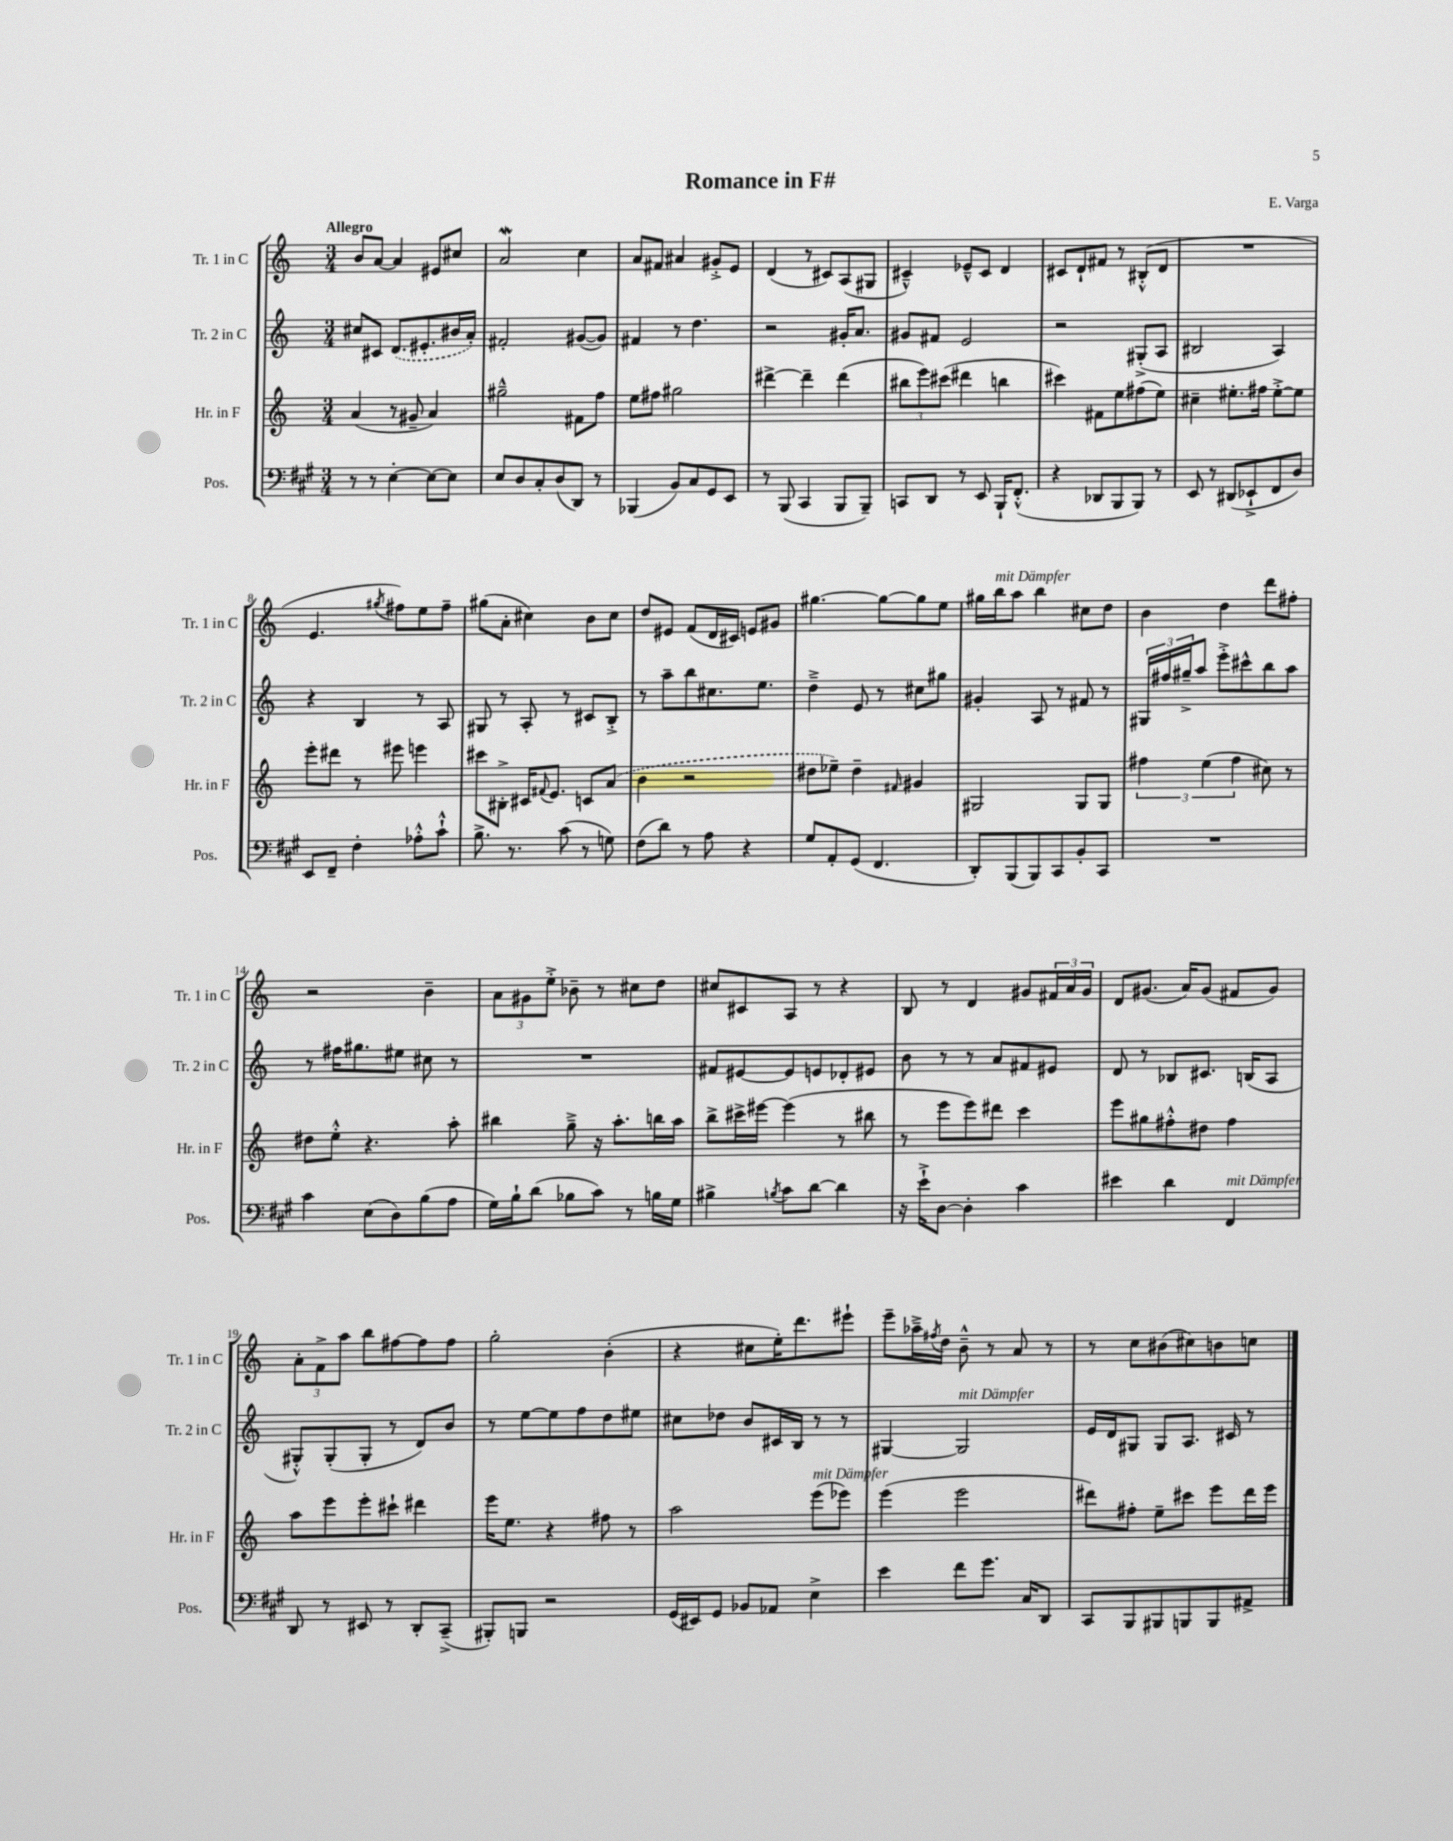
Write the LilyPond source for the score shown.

\header { title = "Romance in F#" composer = "E. Varga" }
<<
\new StaffGroup <<
\new Staff = "s0" \with { instrumentName = "Tr. 1 in C" shortInstrumentName = "Tr. 1 in C" } {
    \clef treble \key c \major \numericTimeSignature \time 3/4 \tempo "Allegro"
    b'8 a'8~ a'4 eis'8 cis''8 |
    a'2\mordent c''4 |
    a'8 fis'8 ais'4 gis'8-.-> e'8 |
    d'4( r8 cis'8) a8( gis8 |
    cis'4---^) ees'8---^ cis'8 d'4 |
    cis'8 d'8-! fis'8 r8 bis8-.-^( d'8 |
    R2. |
    e'4. \acciaccatura { gis''8 } fis''8) e''8 fis''8-- |
    gis''8( a'8-. cis''4) b'8 cis''8 |
    d''8 eis'8 f'8( d'16 cis'16) e'8 gis'8 |
    gis''4.~ gis''8~ gis''8 e''8 |
    gis''16 b''16^\markup { \italic "mit Dämpfer" } a''8 b''4 cis''8 d''8 |
    b'4 d''4 d'''8 fis''8-. |
    r2 b'4-- |
    \tuplet 3/2 { a'8 gis'8 e''8-.-> } bes'8-- r8 cis''8 d''8 |
    cis''8 cis'8 a8 r8 r4 |
    b8 r8 d'4 gis'8 \tuplet 3/2 { fis'16 a'16 gis'16 } |
    d'8 gis'8.( a'16) gis'8( fis'8 gis'8) |
    \tuplet 3/2 { a'8-. f'8-> a''8 } b''8 fis''8~ fis''8 fis''8 |
    g''2-. b'4-.( |
    r4 cis''8 e''16-.) d'''8. eis'''8-! |
    e'''8-- aes''16---> \acciaccatura { fis''8 } d''16 b'8---^ r8 a'8 r8 |
    r8 c''8 bis'8( cis''8) b'8 c''8 \bar "|." |
}
\new Staff = "s1" \with { instrumentName = "Tr. 2 in C" shortInstrumentName = "Tr. 2 in C" } {
    \clef treble \key c \major \numericTimeSignature \time 3/4
    cis''8 cis'8 \once \slurDashed d'8.( eis'8.-. bis'16 a'16-.) |
    fis'2-. gis'8~( gis'8) |
    fis'4 r8 d''4. |
    r2 gis'16-. a'8. |
    gis'8 fis'8 e'2 |
    r2 gis8-.->( a8 |
    bis2 a4) |
    r4 b4 r8 a8 |
    gis8 r8 a8-. r8 cis'8 b8-.-> |
    r8 a''8-- b''8 cis''8. e''8. |
    d''4---> e'8 r8 cis''8 gis''8 |
    gis'4-. a8 r8 fis'8 r8 |
    \tuplet 3/2 { gis16 fis''16 gis''16---> } a''8 e'''8-.-> cis'''8-^ b''8 a''8 |
    r8 fis''16 gis''8. eis''8 cis''8 r8 |
    R2. |
    fis'8 eis'8~ eis'8 e'8 des'8-. eis'8 |
    b'8 r8 r8 a'8 fis'8 eis'8 |
    d'8 r8 bes8 cis'8. b16( a8 |
    gis8-.-^) gis8-.( gis8-. r8 d'8) b'8 |
    r8 e''8~ e''8 f''8 d''8 eis''8 |
    cis''8 des''8 b'8 cis'16 b16 r8 r8 |
    gis4~ gis2^\markup { \italic "mit Dämpfer" } |
    e'16 d'16 gis8 gis8 a8. cis'16 r8 \bar "|." |
}
\new Staff = "s2" \with { instrumentName = "Hr. in F" shortInstrumentName = "Hr. in F" } {
    \clef treble \key c \major \numericTimeSignature \time 3/4
    a'4( r8 gis'8-- a'4) |
    gis''2---^ fis'8 f''8 |
    e''8 fis''8 gis''2 |
    dis'''4~-> dis'''4-- dis'''4( |
    \tuplet 3/2 { bis''8 e'''8) cis'''8( } dis'''4 b''4 |
    cis'''4) fis'8 e''8 fis''8( e''8) |
    cis''4-- eis''8.-. fis''16 eis''8~-.-> eis''8 |
    e'''8-. dis'''8 r8 eis'''8 e'''4 |
    cis'''8 bis8-.-> cis'16 \appoggiatura { fis'8 } e'8. c'8 \once \slurDashed a'8( |
    b'4 r2 |
    dis''8 ees''8--) dis''4-- \grace { fis'16 } gis'4 |
    gis2 gis8 gis8 |
    \tuplet 3/2 { fis''4 e''4( fis''4 } cis''8) r8 |
    dis''8 e''8-.-^ r4. a''8-. |
    bis''4 g''8---> r16 a''8.-. b''16 a''16 |
    b''8-> cis'''16-> eis'''16~ eis'''4( r8 bis''8 |
    r8 e'''8 e'''8) dis'''8 c'''4 |
    e'''8 gis''8 fis''8-.-^ dis''8 fis''4 |
    a''8 e'''8 e'''8-. cis'''8-! dis'''4 |
    e'''16 e''8. r4 fis''8 r8 |
    a''2 e'''8^\markup { \italic "mit Dämpfer" }( ees'''8) |
    e'''4( e'''2 |
    dis'''8) fis''8-. e''8-- cis'''8 e'''8 dis'''16 e'''16 \bar "|." |
}
\new Staff = "s3" \with { instrumentName = "Pos." shortInstrumentName = "Pos." } {
    \clef bass \key a \major \numericTimeSignature \time 3/4
    r8 r8 e4~-. e8~ e8 |
    e8 d8 cis8-. d8( d,8) r8 |
    bes,,4( b,8) cis8 gis,8 e,8 |
    r8 b,,8( cis,4 b,,8 b,,8--) |
    c,8 d,8 r8 e,8 b,,16-! fis,8.-.-^( |
    r4 des,8 b,,8 b,,8) r8 |
    e,8 r8 dis,8( ees,8-!-> fis,8 d8) |
    e,8 fis,8-- fis4-. aes8-.-^ cis'8-!-^ |
    b8.-> r8. cis'8( r8 g8) |
    fis8( d'8) r8 a8 r4 |
    gis8 a,8-. gis,8( fis,4. |
    d,8-.) b,,8( b,,8) cis,8 b,8-. cis,8 |
    R2. |
    cis'4 e8( d8) b8( a8 |
    gis16) b16-! d'8( bes8 cis'8) r8 b16 gis16 |
    bis4-> \acciaccatura { b8 } cis'8 d'8~ d'4 |
    r16 e'16-!-> d8~ d4-. cis'4 |
    eis'4 d'4 fis,4^\markup { \italic "mit Dämpfer" } |
    d,8 r8 eis,8 r8 d,8-. cis,8--->( |
    bis,,8-.) b,,8 r2 |
    gis,16( eis,16) gis,8 bes,8 aes,8 e4-> |
    e'4 fis'8 gis'8. cis16 d,8 |
    cis,8 b,,8 bis,,8 b,,8 b,,8 ais,8-> \bar "|." |
}
>>
>>
